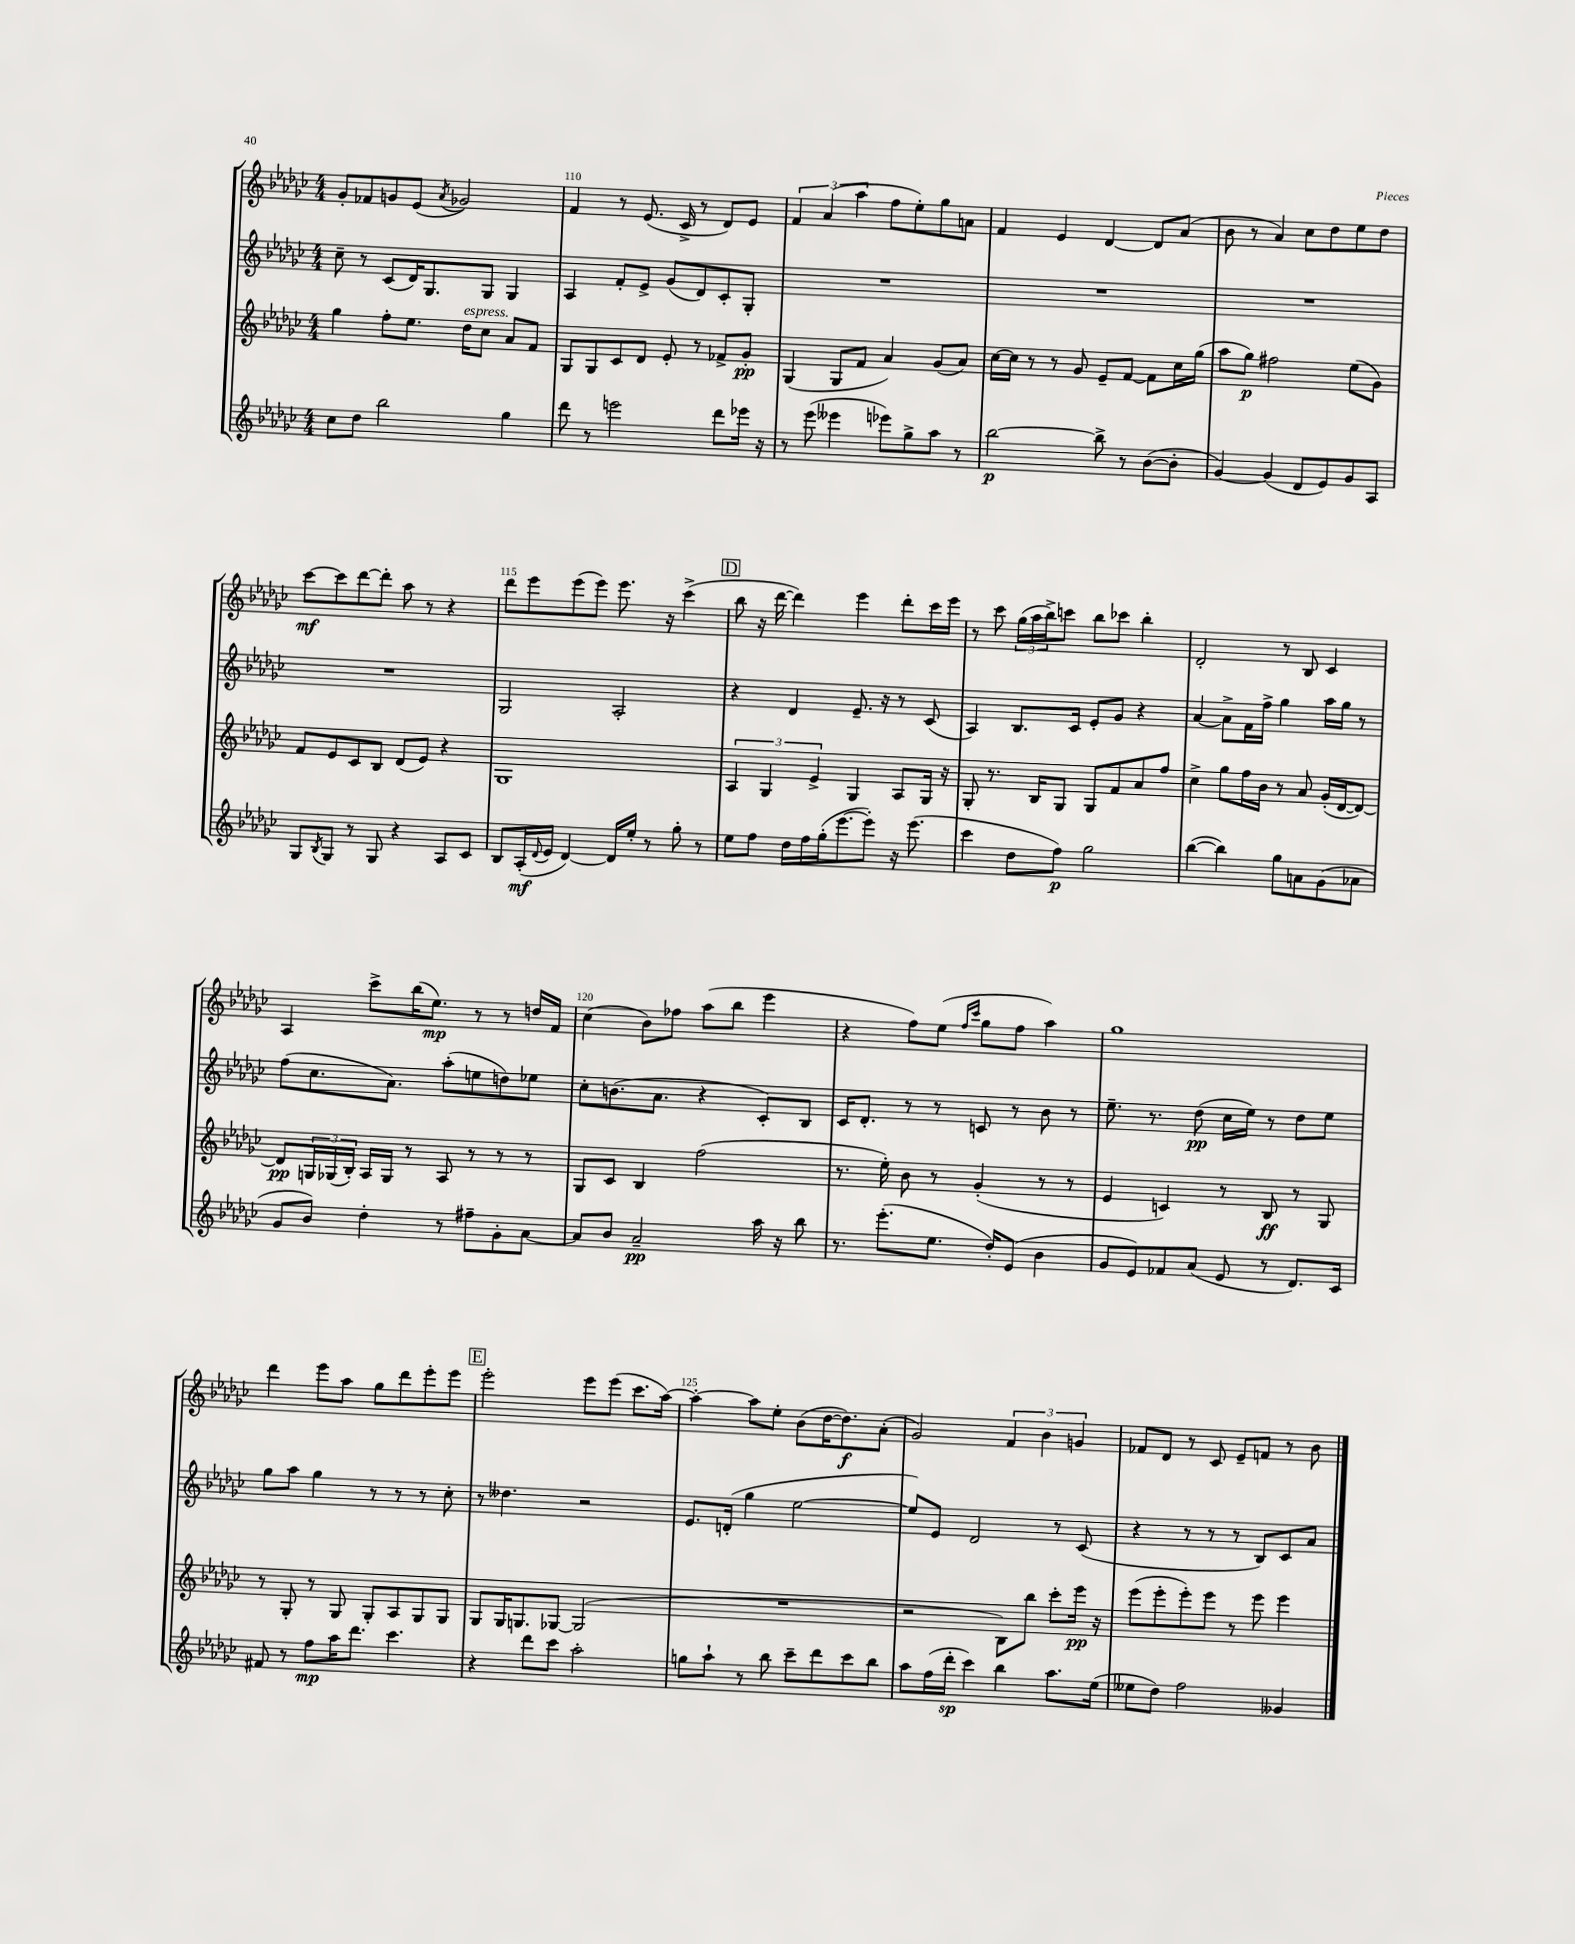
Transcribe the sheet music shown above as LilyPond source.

<<
\new StaffGroup <<
\new Staff = "s0" {
    \clef treble \key ges \major \numericTimeSignature \time 4/4
    ges'8-. fes'8 g'8 ees'8( \acciaccatura { aes'8 } ges'2) |
    f'4 r8 ees'8.( ces'16-> r8 des'8) ees'8 |
    \tuplet 3/2 { f'4 aes'4( aes''4 } f''8 ees''8-.) ges''8 a'8 |
    f'4 ees'4 des'4~ des'8 aes'8( |
    bes'8 r8 aes'4) ces''8 des''8 ees''8 des''8 |
    ces'''8~\mf ces'''8 des'''8~ des'''8-. aes''8 r8 r4 |
    des'''8 ees'''8 ees'''8( ees'''8) ees'''8. r16 ces'''4->( |
    \mark \markup { \box "D" } bes''8 r16 des'''16~ des'''4) ees'''4 des'''8-. ces'''16 ees'''16 |
    r8 ces'''8 \tuplet 3/2 { ges''16( aes''16 bes''16->) } c'''8 bes''8 ces'''8 bes''4-. |
    des'2-. r8 bes8 ces'4 |
    aes4 ces'''8-> bes''16( ees''8.\mp) r8 r8 d''16 f'16 |
    ces''4( bes'8) fes''8 aes''8( bes''8 ees'''4 |
    r4 f''8) ees''8( \grace { f''16 ces'''16 } ges''8 f''8 aes''4) |
    ges''1 |
    des'''4 ees'''8 aes''8 ges''8 des'''8 ees'''8-. ees'''8 |
    \mark \markup { \box "E" } ees'''2-. ees'''8 ees'''8( ces'''8. aes''16~) |
    aes''4~-. aes''8 ees''8-. bes'8( des''16~ des''8.\f) aes'8-.( |
    ges'2) \tuplet 3/2 { f'4 bes'4 g'4 } |
    fes'8 des'8 r8 ces'8 ees'8-- f'8 r8 bes'8 \bar "|." |
}
\new Staff = "s1" {
    \clef treble \key ges \major \numericTimeSignature \time 4/4
    ces''8-- r8 ces'8( des'16) ges8. ges8 ges4 |
    aes4 f'8-. ees'8-> ges'8( des'8) ces'8-. ges8-. |
    R1 |
    R1 |
    R1 |
    R1 |
    ges2 aes2-. |
    \mark \markup { \box "D" } r4 des'4 ees'8.-- r16 r8 ces'8( |
    aes4) bes8. ces'16 ees'8-. ges'8 r4 |
    aes'4~ aes'8-> f'16 f''16-> ges''4 aes''16 ges''16 r8 |
    f''8( ces''8. aes'8.) aes''8-.( e''8 d''8) ees''8 |
    ces''8-. b'8.( aes'8. r4 ces'8-.) bes8 |
    ces'16 des'8.-. r8 r8 c'8 r8 bes'8 r8 |
    ees''8.-- r8. des''8\pp( ces''16 ees''16) r8 des''8 ees''8 |
    ges''8 aes''8 ges''4 r8 r8 r8 ces''8-. |
    \mark \markup { \box "E" } r8 deses''4. r2 |
    ees'8. d'16-.( ges''4 ees''2~ |
    ees''8) ees'8 des'2 r8 ces'8( |
    r4 r8 r8 r8 bes8) ces'8 aes'8 \bar "|." |
}
\new Staff = "s2" {
    \clef treble \key ges \major \numericTimeSignature \time 4/4
    ges''4 f''8-. ees''8. des''16^\markup { \italic "espress." } ces''8 aes'8 f'8 |
    ges8 ges8 ces'8 des'8 ees'8-. r8 fes'8-> ges'8-.\pp |
    ges4( ges8 f'8 aes'4) ges'8( aes'8) |
    ces''16~ ces''16 r8 r8 ges'8 ees'8-- f'8~ f'8 ces''16 ges''16( |
    aes''8 ges''8\p) fis''2 ees''8( ges'8) |
    f'8 ees'8 ces'8 bes8 des'8( ees'8) r4 |
    ges1 |
    \mark \markup { \box "D" } \tuplet 3/2 { aes4 ges4 ees'4-> } ges4 aes8 ges16 r16 |
    ges8-. r8. bes16 ges8 ges8 f'8 aes'8 f''8 |
    ces''4-> ges''8 f''16 bes'16 r8 aes'8 ges'16-.( des'16~ des'8~) |
    des'8\pp \tuplet 3/2 { g16 ges16( bes16-.) } aes16 ges16 r8 aes8 r8 r8 r8 |
    ges8 ces'8 bes4 f''2( |
    r8. ees''16-.) bes'8 r8 ges'4-.( r8 r8 |
    ees'4 c'4) r8 bes8\ff r8 ges8 |
    r8 ges8-. r8 ges8 ges8-. aes8 ges8 ges8 |
    \mark \markup { \box "E" } ges8 ges16 g8. ges8~ ges2( |
    R1 |
    r2 bes8) bes''8 ces'''8-. ees'''16\pp r16 |
    ees'''8( ees'''8-. ees'''8-.) ees'''8 r8 ees'''8 ees'''4 \bar "|." |
}
\new Staff = "s3" {
    \clef treble \key ges \major \numericTimeSignature \time 4/4
    ces''8 des''8 bes''2 ges''4 |
    des'''8 r8 e'''2 des'''8 ees'''16 r16 |
    r8 ees'''8( eeses'''4 ees'''8) ges''8-> aes''8 r8 |
    bes''2~\p bes''8-> r8 bes'8~( bes'8-. |
    ges'4~) ges'4( des'8 ees'8) ges'8 aes8 |
    ges8 \acciaccatura { bes8 } ges8 r8 ges8 r4 aes8 ces'8 |
    bes8 aes16-.\mf( \appoggiatura { des'8 } ees'16 des'4~) des'16 ees''16-. r8 ges''8-. r8 |
    \mark \markup { \box "D" } ees''8 f''8 des''16 f''16 ges''16-.( ees'''8.~ ees'''8-.) r16 ees'''8.( |
    ces'''4 des''8 f''8\p) ges''2 |
    bes''4~( bes''4) ges''8 a'8 ges'8( aes'8 |
    ges'8 bes'8) des''4-. r8 fis''8-- ges'8-. aes'8~ |
    aes'8 bes'8 aes'2--\pp aes''16 r16 bes''8 |
    r8. ees'''8.-.( ees''8. des''16-.) ees'8( bes'4 |
    ges'8 ees'8) fes'8 aes'8( ees'8 r8 des'8.) ces'16 |
    fis'8 r8 f''8\mp aes''16 des'''8. ces'''4. |
    \mark \markup { \box "E" } r4 des'''8 ces'''8 aes''2-. |
    g''8 aes''8-! r8 bes''8 ces'''8-- des'''8 ces'''8 bes''8 |
    aes''8 f''16( des'''16-.\sp ces'''4) bes''4 aes''8. ees''16( |
    eeses''8 des''8) f''2 geses'4 \bar "|." |
}
>>
>>
\layout { \context { \Score currentBarNumber = #109 \override BarNumber.break-visibility = ##(#f #t #t) barNumberVisibility = #(every-nth-bar-number-visible 5) } }
